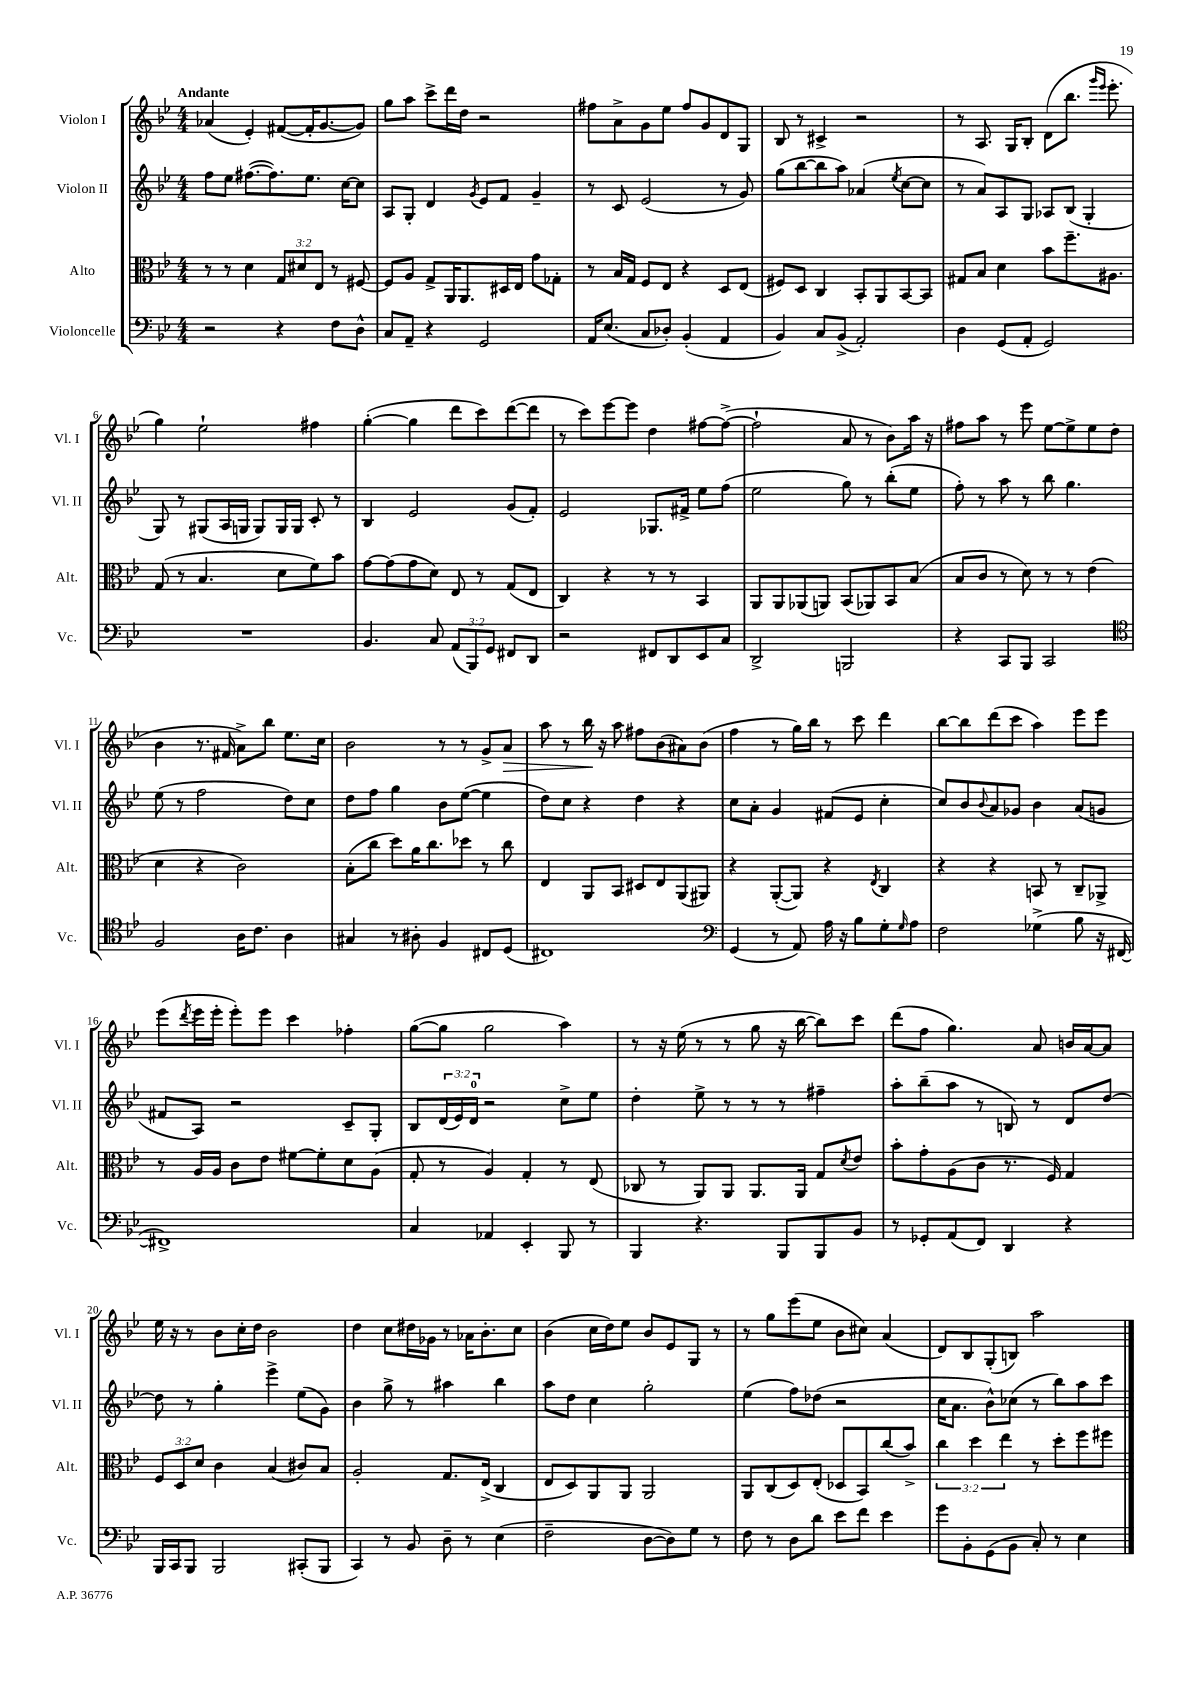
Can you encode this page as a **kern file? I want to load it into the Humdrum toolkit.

**kern	**kern	**kern	**kern	**dynam
*part4	*part3	*part2	*part1	*part1
*staff4	*staff3	*staff2	*staff1	*staff1
*I"Violoncelle	*I"Alto	*I"Violon II	*I"Violon I	*
*I'Vc.	*I'Alt.	*I'Vl. II	*I'Vl. I	*
*clefF4	*clefC3	*clefG2	*clefG2	*
*k[b-e-]	*k[b-e-]	*k[b-e-]	*k[b-e-]	*
*M4/4	*M4/4	*M4/4	*M4/4	*
=1	=1	=1	=1	=1
!	!	!	!LO:TX:a:B:t=Andante	!
2r	8r	8ff\L	(4a-X/	.
.	8r	8ee-\J	.	.
.	4d\	([8.ff#X\L	4e-'/)	.
.	.	8.ff#\])	.	.
4r	12G/L	.	([8f#X/L	.
.	12d#X/	.	.	.
.	.	8.ee-\J	16f#'/K]	.
.	12E-/J	.	.	.
.	.	.	[8.g/	.
8F\L	8r	.	.	.
.	.	[16cc\KL	.	.
8D^^\J	[8F#X/	8cc\J]	8g/J])	.
=2	=2	=2	=2	=2
8C/L	8F#/L]	8A/L	8gg\L	.
8AA~/J	8A/J	8G'/J	8aa\J	.
4r	8G^/L	4d/	8ccc^\L	.
.	16AA/K	.	16ddd\L	.
.	8.AA/	.	16dd\JJ	.
.	.	8qg/	.	.
2GG/	.	8e-/L	2r	.
.	16D#X/L	8f/J	.	.
.	16E-/JJ	.	.	.
.	8g\L	4g~/	.	.
.	8G-X'\J	.	.	.
=3	=3	=3	=3	=3
16AA/KL	8r	8r	8ff#X\L	.
(8.E-/J	.	.	.	.
.	16B-/LL	8c/	8a^\	.
.	16G/JJ	.	.	.
8C/L	8F/L	(2e-/	8g\	.
8D-X'/J)	8E-/J	.	8ee-\J	.
(4BB-'/	4r	.	8ff#/L	.
.	.	.	8g/	.
4AA/	8D/L	8r	8d/	.
.	(8E-/J	8g/)	8G/J	.
=4	=4	=4	=4	=4
4BB-/)	8F#X/L)	(8gg\L	8B-/	.
.	8D/J	[8bb-\	8r	.
8C/L	4C/	8bb-\]	4c#X^/	.
(8BB-^/J	.	8aa\J)	.	.
2AA'/)	8BB-'/L	(4a-X/	2r	.
.	8AA/	.	.	.
.	.	8qee-/	.	.
.	[8BB-/	[8cc\L	.	.
.	8BB-/J]	8cc\J]	.	.
=5	=5	=5	=5	=5
4D\	8G#X/L	8r	8r	.
.	8B-/J	8a/L)	8.A/	.
(8GG/L	4d\	8A/	.	.
.	.	.	16G/KL	.
8AA'/J	.	8G/J	8B-'/J	.
2GG/)	8b-\L	8A-X/L	(8d\L	.
.	8.ff~\	(8B-/J	8.bb-\J	.
.	.	4G'/	.	.
.	.	.	16qqggg/LL	.
.	.	.	16qqeee-/JJ	.
.	8.A#X\J	.	8.eee-'\	.
!!LO:LB:g=z
=6	=6	=6	=6	=6
1r	(8G/	8G/)	4gg\)	.
.	8r	8r	.	.
.	4.B-/	(8G#X/L	2ee-`\	.
.	.	16A/L	.	.
.	.	16Gn/JJ	.	.
.	.	8G/L)	.	.
.	8d\L	16G/L	.	.
.	.	16G/JJ	.	.
.	8f\)	8c'/	4ff#X\	.
.	8b-\J	8r	.	.
=7	=7	=7	=7	=7
4.BB-/	[8g\L	4B-/	([4gg'\	.
.	(8g\]	.	.	.
.	8g\	2e-/	4gg\]	.
8C/	8d\J)	.	.	.
(12AA/L	8E-/	.	8ddd\L	.
12BBB-/)	.	.	.	.
.	8r	.	8ccc\)	.
12GG/J	.	.	.	.
8FF#X/L	(8G/L	(8g/L	([8ddd\	.
8DD/J	8E-/J	8f'/J)	8ddd\J]	.
=8	=8	=8	=8	=8
2r	4C/)	2e-/	8r	.
.	.	.	8ccc\L)	.
.	4r	.	[8eee-\	.
.	.	.	8eee-\J]	.
8FF#X/L	8r	8.G-X/L	4dd\	.
8DD/	8r	.	.	.
.	.	16f#X^/Jk	.	.
8EE-/	4BB-/	8ee-\L	[8ff#X\L	.
8C/J	.	(8ff\J	(8ff#^\J_	.
=9	=9	=9	=9	=9
2DD^/	8AA/L	2ee-\	2ff#`\]	.
.	8AA/	.	.	.
.	(8AA-X/	.	.	.
.	8AAn/J)	.	.	.
2BBBn/	(8BB-/L	8gg\)	8a/	.
.	8AA-X/)	8r	8r	.
.	8BB-/	(8bb-'\L	8b-\L)	.
.	(8B-/J	8ee-\J	16aa\Jk	.
.	.	.	16r	.
=10	=10	=10	=10	=10
4r	8B-/L	8ff'\)	8ff#X\L	.
.	8c/J	8r	8aa\J	.
8CC/L	8r	8aa\	8r	.
8BBB-/J	8d\)	8r	8eee-\	.
2CC/	8r	8bb-\	[8ee-\L	.
.	8r	4.gg\	8ee-^\]	.
.	(4e-\	.	8ee-\	.
.	.	.	(8dd\J	.
!!LO:LB:g=z
=11	=11	=11	=11	=11
*clefC4	*	*	*	*
2F/	4d\	(8ee-\	4b-\	.
.	.	8r	.	.
.	4r	2ff\	8.r	.
.	.	.	16f#X/	.
16A\KL	2c\)	.	8a^\L)	.
8.c\J	.	.	.	.
.	.	.	8bb-\J	.
4A\	.	8dd\L)	8.ee-\L	.
.	.	8cc\J	.	.
.	.	.	16cc\Jk	.
=12	=12	=12	=12	=12
4G#X/	(8B-'\L	8dd\L	2b-\	.
.	8cc\J	8ff\J	.	.
8r	8dd\L)	4gg\	.	.
8A#X'\	16a\K	.	.	.
.	8.cc\	.	.	.
4F/	.	8b-\L	8r	.
.	8dd-X\J	([8ee-\J	8r	.
8C#X/L	8r	4ee-\]	8g^/L	.
!	!	!	!	!LO:HP:b
(8D/J	8cc\	.	8a/J	>
=13	=13	=13	=13	=13
1C#X)	4E-/	8dd\L)	8aa\	.
.	.	8cc\J	8r	.
.	8AA/L	4r	16bb-\	.
.	.	.	16r	]
.	8BB-/J	.	8aa\	.
.	8D#X/L	4dd\	8ff#X\L	.
.	8E-/	.	(8b-\	.
.	(8AA/	4r	8a#X\)	.
.	8AA#X/J)	.	(8b-\J	.
=14	=14	=14	=14	=14
*clefF4	*	*	*	*
(4GG/	4r	8cc\L	4ff\	.
.	.	8a'\J	.	.
8r	([8AA'/L	4g/	8r	.
8AA/)	8AA/J])	.	16gg\LL)	.
.	.	.	16bb-\JJ	.
16A\	4r	(8f#X/L	8r	.
16r	.	.	.	.
8B-\L	.	8e-/J	8ccc\	.
.	8qE-/	.	.	.
8G'\	4C/	4cc'\	4ddd\	.
16qqG/	.	.	.	.
8A\J	.	.	.	.
=15	=15	=15	=15	=15
2F\	4r	8cc/L)	[8bb-\L	.
.	.	8b-/	8bb-\]	.
.	.	8qqb-/	.	.
.	4r	8a/	(8ddd\	.
.	.	8g-X/J	8ccc\J	.
(4G-X^\	8BBn/	4b-\	4aa\)	.
.	8r	.	.	.
8B-\	8C~/L	(8a/L	8eee-\L	.
16r	8AA-X^/J	8gn/J	8eee-\J	.
[16FF#X/	.	.	.	.
!!LO:LB:g=z
=16	=16	=16	=16	=16
1FF#X^])	8r	8f#X/L	(8eee-\L	.
.	.	.	8qddd/	.
.	16A/LL	8A/J)	16eee-\L	.
.	16A/JJ	.	16eee-'\JJ	.
.	8c\L	2r	8eee-'\L)	.
.	8e-\J	.	8eee-\J	.
.	[8f#X\L	.	4ccc\	.
.	8f#'\]	.	.	.
.	8d\	8c~/L	4ff-X'\	.
.	(8A\J	8G'/J	.	.
=17	=17	=17	=17	=17
4C/	8G'/	8B-/L	([8gg\L	.
.	8r	(24d/L	8gg\J]	.
.	.	24e-/)	.	.
.	.	24d/JJ	.	.
4AA-X/	4A/)	2r	2gg\	.
4EE-'/	4G'/	.	.	.
8BBB-/	8r	8cc^\L	4aa\)	.
8r	(8E-/	8ee-\J	.	.
=18	=18	=18	=18	=18
4BBB-/	8C-X/	4dd'\	8r	.
.	8r	.	16r	.
.	.	.	(16ee-\	.
4.r	8AA/L)	8ee-^\	8r	.
.	8AA/J	8r	8r	.
.	8.AA/L	8r	8gg\	.
8BBB-/L	.	8r	16r	.
.	16AA/Jk	.	[16bb-\	.
8BBB-/	8G/L	4ff#X~\	8bb-\L])	.
.	8qd/	.	.	.
8BB-/J	8e-/J	.	8ccc\J	.
=19	=19	=19	=19	=19
8r	8b-'\L	8aa'\L	(8ddd\L	.
8GG-X'/L	8g'\	(8bb-~\	8ff\J	.
(8AA/	(8A\	8aa\J	4.gg\)	.
8FF/J)	8c\J	8r	.	.
4DD/	8.r	8Bn/)	.	.
.	.	8r	8a/	.
.	16F/)	.	.	.
4r	4G/	8d/L	16bn/LL	.
.	.	.	[16a/J	.
.	.	[8dd/J	8a/J]	.
!!LO:LB:g=z
=20	=20	=20	=20	=20
16BBB-/LL	12F/L	8dd\]	16ee-\	.
16CC/J	.	.	16r	.
.	12D/	.	.	.
8BBB-/J	.	8r	8r	.
.	12d/J	.	.	.
2BBB-/	4c\	4gg'\	8b-\L	.
.	.	.	16cc'\L	.
.	.	.	16dd\JJ	.
.	(4B-/	4eee-^\	2b-\	.
(8CC#X'/L	8c#X/L)	(8ee-\L	.	.
8BBB-/J	8B-/J	8g\J)	.	.
=21	=21	=21	=21	=21
4CC/)	2A'/	4b-\	4dd\	.
8r	.	8gg^\	8cc\L	.
8BB-/	.	8r	16dd#X\L	.
.	.	.	16g-X\JJ	.
8D~\	8.G/L	4aa#X\	8r	.
8r	.	.	16a-X\KL	.
.	(16E-^/Jk	.	8.b-'\	.
(4E-\	4C/	4bb-\	.	.
.	.	.	8cc\J	.
=22	=22	=22	=22	=22
2F~\	8E-/L	8aa\L	(4b-\	.
.	8D/)	8dd\J	.	.
.	8AA/	4cc\	16cc\LL	.
.	.	.	16dd\J)	.
.	8AA/J	.	8ee-\J	.
[8D\L	2AA/	2gg'\	8b-/L	.
8D\])	.	.	8e-/	.
8G\J	.	.	8G/J	.
8r	.	.	8r	.
=23	=23	=23	=23	=23
8F\	8AA/L	(4ee-\	8r	.
8r	(8C/	.	8gg\L	.
8D\L	8D/)	8ff\L)	(8eee-\	.
8d\J	(8E-'/J	(8dd-X\J	8ee-\J	.
8e-\L	8D-X/L	2r	8b-\L	.
8f\J	8BB-/)	.	8cc#X\J)	.
4e-\	(8cc/	.	(4a/	.
.	8b-^/J)	.	.	.
=24	=24	=24	=24	=24
8g\L	6cc\	16cc\KL	8d/L)	.
.	.	8.a\J	.	.
8BB-'\	.	.	8B-/	.
.	6dd\	.	.	.
(8GG\	.	8b-^^\L)	(8G'/	.
.	6ee-\	.	.	.
8BB-\J	.	(8cc-X\J	8Bn/J)	.
8C'/)	8r	8r	2aa\	.
8r	8dd'\L	8bb-\L)	.	.
4E-\	8ff\	8aa\	.	.
.	8ff#X\J	8ccc\J	.	.
==	==	==	==	==
*-	*-	*-	*-	*-
